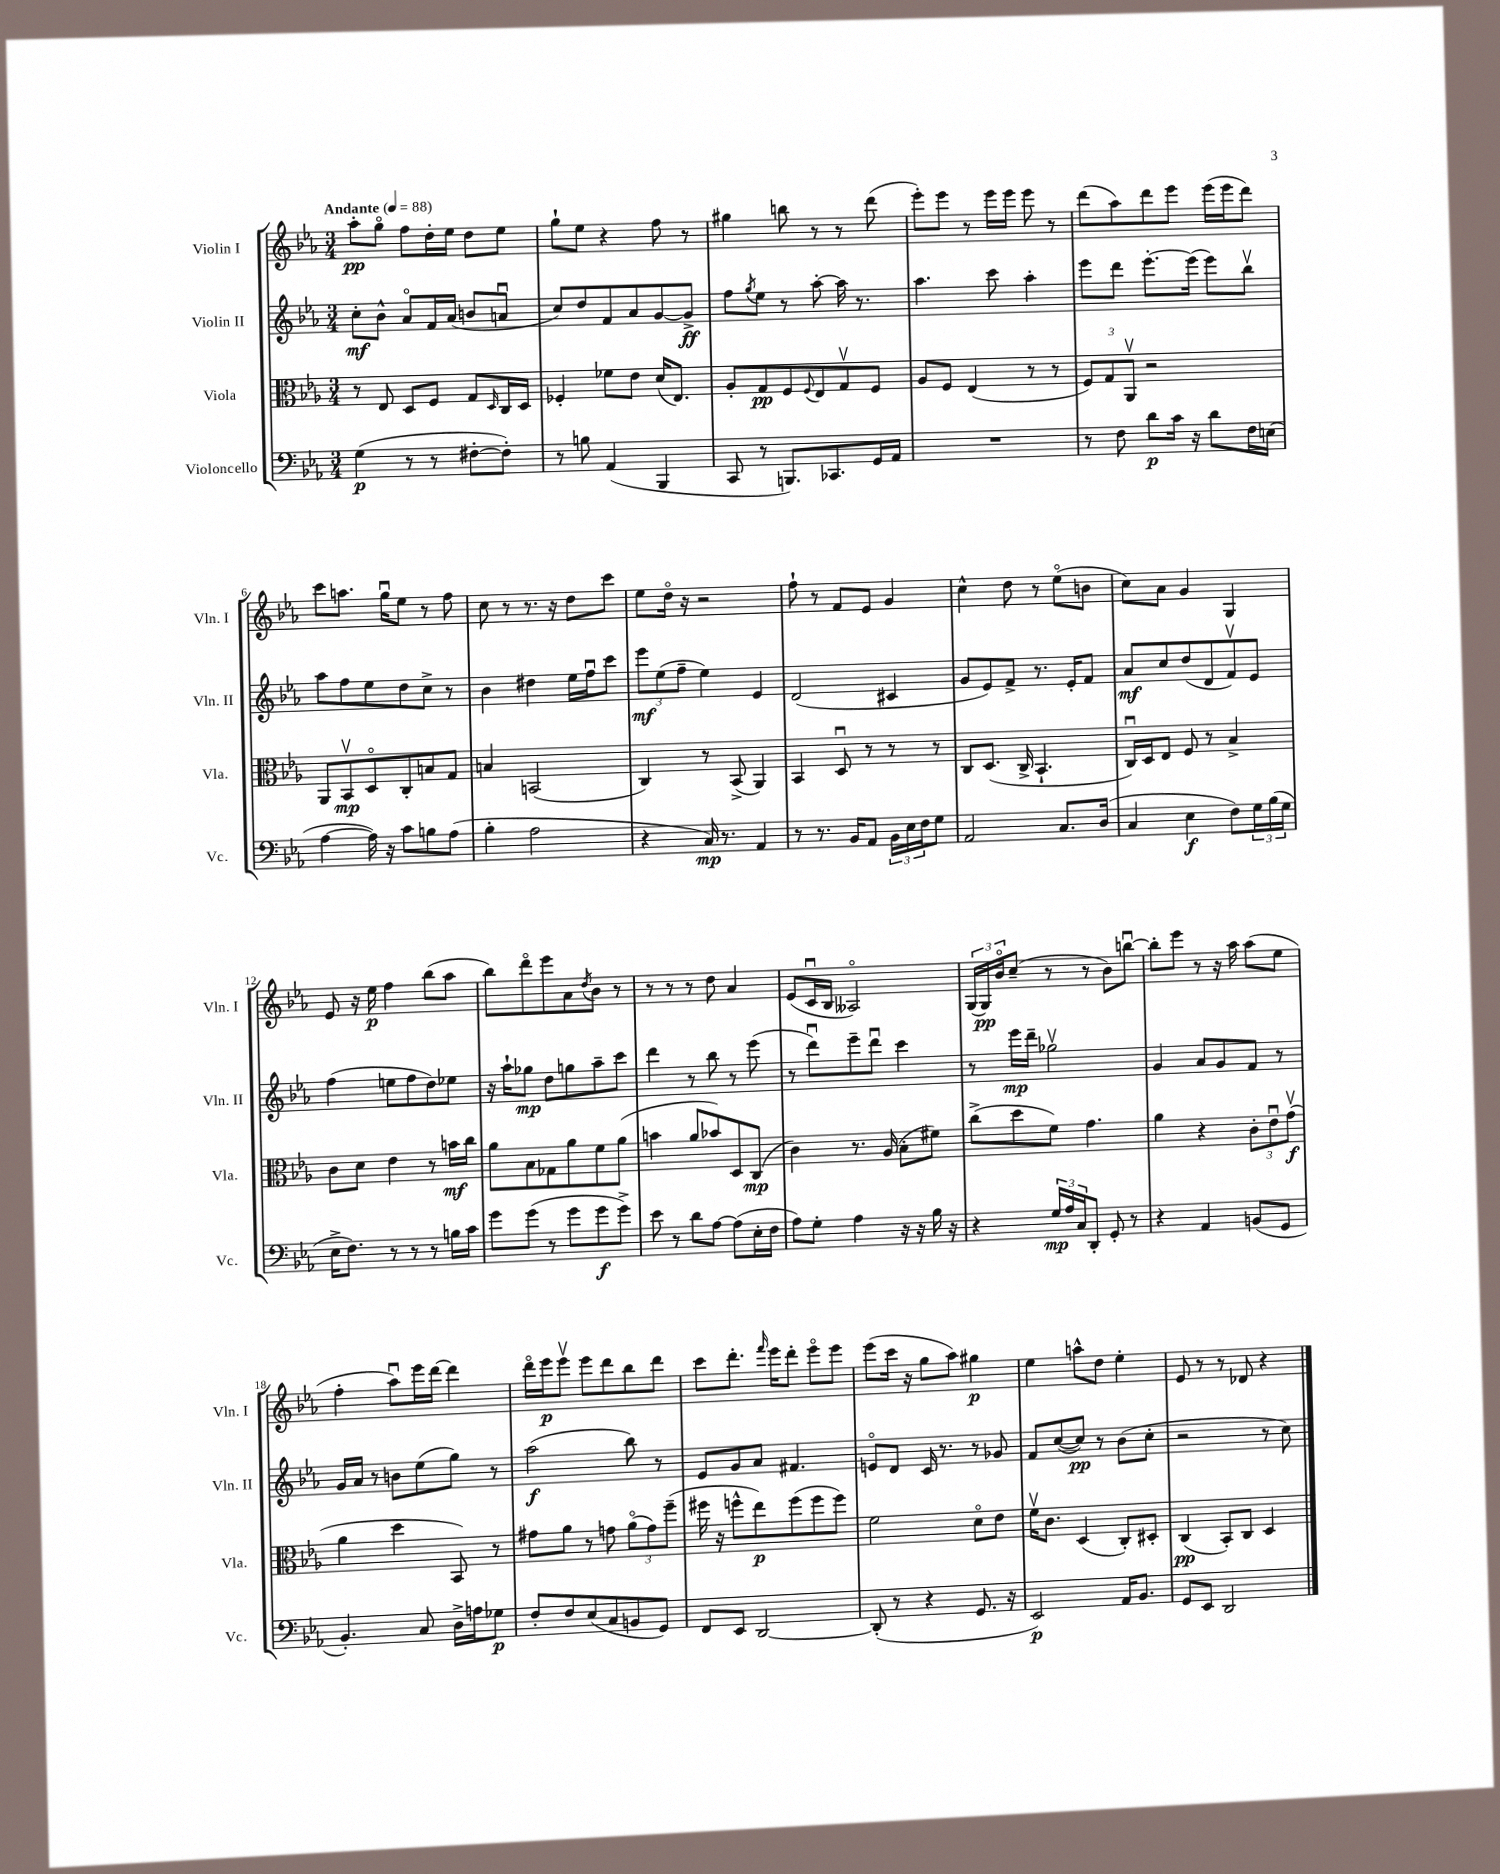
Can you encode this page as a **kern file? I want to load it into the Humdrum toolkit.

**kern	**dynam	**kern	**dynam	**kern	**dynam	**kern	**dynam
*part4	*part4	*part3	*part3	*part2	*part2	*part1	*part1
*staff4	*staff4	*staff3	*staff3	*staff2	*staff2	*staff1	*staff1
*I"Violoncello	*	*I"Viola	*	*I"Violin II	*	*I"Violin I	*
*I'Vc.	*	*I'Vla.	*	*I'Vln. II	*	*I'Vln. I	*
*clefF4	*	*clefC3	*	*clefG2	*	*clefG2	*
*k[b-e-a-]	*	*k[b-e-a-]	*	*k[b-e-a-]	*	*k[b-e-a-]	*
*M3/4	*	*M3/4	*	*M3/4	*	*M3/4	*
*MM88	*	*MM88	*	*MM88	*	*MM88	*
=1	=1	=1	=1	=1	=1	=1	=1
!	!	!	!	!	!	!LO:TX:a:B:t=Andante	!
(4G\	p	8r	.	8cc'\L	mf	8aa-'\L	pp
.	.	8E-/	.	8b-^^\J	.	8gg\J	.
8r	.	8D/L	.	8a-/L	.	8ff\L	.
8r	.	8F/J	.	16f/L	.	16dd'\L	.
.	.	.	.	(16a-/JJ	.	16ee-\JJ	.
[8F#X'\L	.	8G/L	.	8bn/L	.	8dd\L	.
.	.	16qqD/	.	.	.	.	.
8F#'\J])	.	16C/L	.	8anu/J	.	8ee-\J	.
.	.	16D/JJ	.	.	.	.	.
=2	=2	=2	=2	=2	=2	=2	=2
8r	.	4F-X'/	.	8cc/L)	.	8gg`\L	.
8Bn\	.	.	.	8dd/	.	8ee-\J	.
(4AA-/	.	8f-X\L	.	8f/	.	4r	.
.	.	8e-\J	.	8a-/	.	.	.
4BBB-/	.	(16d/KL	.	[8g/	.	8ff\	.
.	.	8.E-/J)	.	.	.	.	.
.	.	.	.	8g^/J]	ff	8r	.
=3	=3	=3	=3	=3	=3	=3	=3
8CC/	.	8A-'/L	.	8ff\L	.	4gg#X\	.
.	.	.	.	8qgg/	.	.	.
8r	.	8G/	pp	8ee-\J	.	.	.
8.BBBn/L)	.	8F/	.	8r	.	8bbn\	.
.	.	8qqF/	.	.	.	.	.
.	.	8E-/	.	[8aa-'\	.	8r	.
8.CC-X/	.	.	.	.	.	.	.
.	.	8Gv/	.	16aa-\]	.	8r	.
.	.	.	.	8.r	.	.	.
16GG/L	.	8F/J	.	.	.	(8ddd\	.
16AA-/JJ	.	.	.	.	.	.	.
=4	=4	=4	=4	=4	=4	=4	=4
2.r	.	8A-/L	.	4.aa-\	.	8eee-'\L)	.
.	.	8F/J	.	.	.	8eee-\J	.
.	.	(4E-/	.	.	.	8r	.
.	.	.	.	8ccc\	.	16eee-\LL	.
.	.	.	.	.	.	16eee-\JJ	.
.	.	8r	.	4aa-'\	.	8eee-\	.
.	.	8r	.	.	.	8r	.
=5	=5	=5	=5	=5	=5	=5	=5
8r	.	12F/L)	.	8eee-\L	.	(8ddd\L	.
.	.	12G/	.	.	.	.	.
8F\	.	.	.	8ddd\J	.	8aa-\)	.
.	.	12AA-v/J	.	.	.	.	.
8d\L	p	2r	.	[8.eee-'\L	.	8ddd\	.
16c\Jk	.	.	.	.	.	8eee-\J	.
16r	.	.	.	(16eee-\Jk]	.	.	.
8d\L	.	.	.	8eee-\L)	.	(16eee-\LL	.
.	.	.	.	.	.	16eee-\J	.
16F\L	.	.	.	8bb-v\J	.	8ddd\J)	.
(16En\JJ	.	.	.	.	.	.	.
!!LO:LB:g=z
=6	=6	=6	=6	=6	=6	=6	=6
[4A-\	.	8AA-/L	.	8aa-\L	.	8ccc\L	.
.	.	8BB-v/	mp	8ff\	.	8.aan\J	.
16A-\])	.	8D/	.	8ee-\	.	.	.
16r	.	.	.	.	.	16ggu\KL	.
8c\L	.	8C'/	.	8dd\	.	8ee-\J	.
8Bn\	.	8Bn/	.	8cc^\J	.	8r	.
(8A-\J	.	8G/J	.	8r	.	8ff\	.
=7	=7	=7	=7	=7	=7	=7	=7
4B-'\	.	4Bn/	.	4b-\	.	8cc\	.
.	.	.	.	.	.	8r	.
2A-\	.	(2BBn/	.	4dd#X\	.	8.r	.
.	.	.	.	.	.	16r	.
.	.	.	.	16ee-\LL	.	8dd\L	.
.	.	.	.	16ffu\J	.	.	.
.	.	.	.	8ccc\J	.	8ccc\J	.
=8	=8	=8	=8	=8	=8	=8	=8
4r	.	4C/)	.	12eee-\L	mf	8ee-\L	.
.	.	.	.	(12ee-\	.	.	.
.	.	.	.	.	.	16dd\Jk	.
.	.	.	.	12ff~\J	.	.	.
.	.	.	.	.	.	16r	.
16C/)	mp	8r	.	4ee-\)	.	2r	.
8.r	.	.	.	.	.	.	.
.	.	(8BB-^/	.	.	.	.	.
4AA-/	.	4AA-/)	.	4e-/	.	.	.
=9	=9	=9	=9	=9	=9	=9	=9
8r	.	4BB-/	.	(2d/	.	8ff`\	.
8.r	.	.	.	.	.	8r	.
.	.	8Du/	.	.	.	8f/L	.
16BB-/KL	.	.	.	.	.	.	.
8AA-/J	.	8r	.	.	.	8e-/J	.
24BB-\LL	.	8r	.	4c#X/	.	4g/	.
24E-\	.	.	.	.	.	.	.
24F\J	.	.	.	.	.	.	.
8G\J	.	8r	.	.	.	.	.
=10	=10	=10	=10	=10	=10	=10	=10
2AA-/	.	8C/L	.	8g/L	.	4cc^^\	.
.	.	(8.D/J	.	8e-/)	.	.	.
.	.	.	.	8f^/J	.	8dd\	.
.	.	16C^/	.	.	.	.	.
.	.	4.BB-`/	.	8.r	.	8r	.
8.C/L	.	.	.	.	.	(8ee-\L	.
.	.	.	.	16e-'/KL	.	.	.
.	.	.	.	8f/J	.	8bn\J	.
(16D/Jk	.	.	.	.	.	.	.
=11	=11	=11	=11	=11	=11	=11	=11
4C/	.	16Cu/LL)	.	8a-/L	mf	8cc\L)	.
.	.	16D/J	.	.	.	.	.
.	.	8E-/J	.	8cc/	.	8a-\J	.
4E-\	f	8F/	.	(8dd/	.	4g/	.
.	.	8r	.	8d/	.	.	.
8F\L)	.	4B-^/	.	8fv/)	.	4G/	.
24G\L	.	.	.	8e-/J	.	.	.
(24B-\	.	.	.	.	.	.	.
24G\JJ	.	.	.	.	.	.	.
!!LO:LB:g=z
=12	=12	=12	=12	=12	=12	=12	=12
16E-^\KL	.	8c\L	.	(4ff\	.	8e-/	.
8.F\J)	.	.	.	.	.	.	.
.	.	8d\J	.	.	.	16r	.
.	.	.	.	.	.	16ee-\	p
8r	.	4e-\	.	8een\L	.	4ff\	.
8r	.	.	.	8ff\	.	.	.
8r	.	8r	.	8dd\)	.	(8bb-\L	.
16Bn\LL	.	16bn\LL	mf	8ee-X\J	.	8aa-\J	.
16c\JJ	.	16cc\JJ	.	.	.	.	.
=13	=13	=13	=13	=13	=13	=13	=13
8g\L	.	8a-\L	.	16r	.	8bb-\L)	.
.	.	.	.	16aa-`\KL	.	.	.
(8g\J	.	8B-\	.	8gg-X\J	mp	8ddd\	.
8r	.	8G-X\	.	8dd\L	.	8eee-\	.
8g\L	.	8a-\	.	8ggn\	.	8a-\	.
.	.	.	.	.	.	8qdd/	.
8g\	f	8f\	.	8aa-~\	.	8b-\J	.
8g^\J)	.	(8a-\J	.	8ccc\J	.	8r	.
=14	=14	=14	=14	=14	=14	=14	=14
8e-\	.	4bn\	.	4ddd\	.	8r	.
8r	.	.	.	.	.	8r	.
8d\L	.	8a-/L	.	8r	.	8r	.
[8A-\J	.	8b-X/)	.	8bb-\	.	8dd\	.
(8A-\L]	.	8D/	.	8r	.	4a-/	.
16E-'\L	.	(8C/J	mp	(8eee-\	.	.	.
16F\JJ	.	.	.	.	.	.	.
=15	=15	=15	=15	=15	=15	=15	=15
8A-\L)	.	4c\)	.	8r	.	(8e-/L	.
8G'\J	.	.	.	8dddu\L)	.	16cu/L	.
.	.	.	.	.	.	16B-/JJ	.
4A-\	.	8.r	.	8eee-~\	.	2A--X/)	.
.	.	.	.	8dddu\J	.	.	.
.	.	(16A-/	.	.	.	.	.
16r	.	8B-'\L	.	4ccc\	.	.	.
16r	.	.	.	.	.	.	.
16B-\	.	8f#X\J)	.	.	.	.	.
16r	.	.	.	.	.	.	.
=16	=16	=16	=16	=16	=16	=16	=16
4r	.	(8cc^\L	.	8r	.	(24G/LL	.
.	.	.	.	.	.	24G/)	pp
.	.	.	.	.	.	24b-/J	.
.	.	8dd\	.	16eee-\LL	mp	(8cc~/J	.
.	.	.	.	16ddd~\JJ	.	.	.
24G/LL	mp	8f\J)	.	2gg-Xv\	.	8r	.
24A-/	.	.	.	.	.	.	.
24C/J	.	.	.	.	.	.	.
8DD'/J	.	4.g\	.	.	.	8r	.
8GG'/	.	.	.	.	.	8b-\L)	.
8r	.	.	.	.	.	[8bbnu\J	.
=17	=17	=17	=17	=17	=17	=17	=17
4r	.	4a-\	.	4g/	.	8bb'\L]	.
.	.	.	.	.	.	8eee-\J	.
4AA-/	.	4r	.	8a-/L	.	8r	.
.	.	.	.	8g/	.	16r	.
.	.	.	.	.	.	16aa-\	.
(8BBn/L	.	12c'\L	.	8f/J	.	(8aa-\L	.
.	.	12e-u\	.	.	.	.	.
8GG/J	.	.	.	8r	.	8ee-\J	.
.	.	(12gv\J	f	.	.	.	.
!!LO:LB:g=z
=18	=18	=18	=18	=18	=18	=18	=18
4.BB-'/)	.	4a-\	.	16g/LL	.	4ff'\	.
.	.	.	.	16a-/JJ	.	.	.
.	.	.	.	8r	.	.	.
.	.	4dd\	.	8bn\L	.	8aa-u\L)	.
8C/	.	.	.	(8ee-\	.	16eee-\L	.
.	.	.	.	.	.	[16ddd\JJ	.
16D^\LL	.	8BB-/)	.	8gg\J)	.	4ddd\]	.
16An\J	.	.	.	.	.	.	.
8G-X\J	p	8r	.	8r	.	.	.
=19	=19	=19	=19	=19	=19	=19	=19
8F'/L	.	8g#X\L	.	(2aa-\	f	16ddd\LL	.
.	.	.	.	.	.	16eee-\J	p
8F/	.	8a-\J	.	.	.	8eee-v\J	.
(8E-/	.	8r	.	.	.	8eee-\L	.
8C/	.	8gn\	.	.	.	8ddd\	.
8BBn/	.	(12a-\L	.	8bb-\)	.	8bb-\	.
.	.	12g\)	.	.	.	.	.
8GG/J)	.	.	.	8r	.	8ddd\J	.
.	.	(12ff~\J	.	.	.	.	.
=20	=20	=20	=20	=20	=20	=20	=20
8FF/L	.	16ff#X\	.	8e-/L	.	8ccc\L	.
.	.	16r	.	.	.	.	.
8EE-/J	.	8ffn^^\L	.	8g/	.	8.ddd'\J	.
[2DD/	.	8ee-\)	p	8a-/J	.	.	.
.	.	.	.	.	.	16qqfff/	.
.	.	.	.	.	.	16eee-\KL	.
.	.	(8ff\	.	4.f#X/	.	8ddd'\J	.
.	.	8ff\	.	.	.	8eee-\L	.
.	.	8ff\J)	.	.	.	8eee-\J	.
=21	=21	=21	=21	=21	=21	=21	=21
(8DD'/]	.	2f\	.	8en/L	.	(8eee-\L	.
8r	.	.	.	8d/J	.	16ccc\Jk	.
.	.	.	.	.	.	16r	.
4r	.	.	.	16c/	.	8gg\L	.
.	.	.	.	8.r	.	.	.
.	.	.	.	.	.	8aa-\J)	.
8.GG/	.	8d\L	.	8r	.	4gg#X\	p
.	.	8e-\J	.	8g-X/	.	.	.
16r	.	.	.	.	.	.	.
=22	=22	=22	=22	=22	=22	=22	=22
2EE-/)	p	16fv\KL	.	8f/L	.	4ee-\	.
.	.	8.c\J	.	.	.	.	.
.	.	.	.	([8cc/	.	.	.
.	.	(4D/	.	8cc/J])	pp	8aan^^\L	.
.	.	.	.	8r	.	8dd\J	.
16AA-/KL	.	8C'/L)	.	(8b-\L	.	4ee-'\	.
8.BB-/J	.	.	.	.	.	.	.
.	.	8D#X'/J	.	8cc'\J	.	.	.
=23	=23	=23	=23	=23	=23	=23	=23
8GG/L	.	(4C/	pp	2r	.	8e-/	.
8EE-/J	.	.	.	.	.	8r	.
2DD/	.	8BB-'/L)	.	.	.	8r	.
.	.	8C/J	.	.	.	8d-X/	.
.	.	4D/	.	8r	.	4r	.
.	.	.	.	8cc\)	.	.	.
==	==	==	==	==	==	==	==
*-	*-	*-	*-	*-	*-	*-	*-
